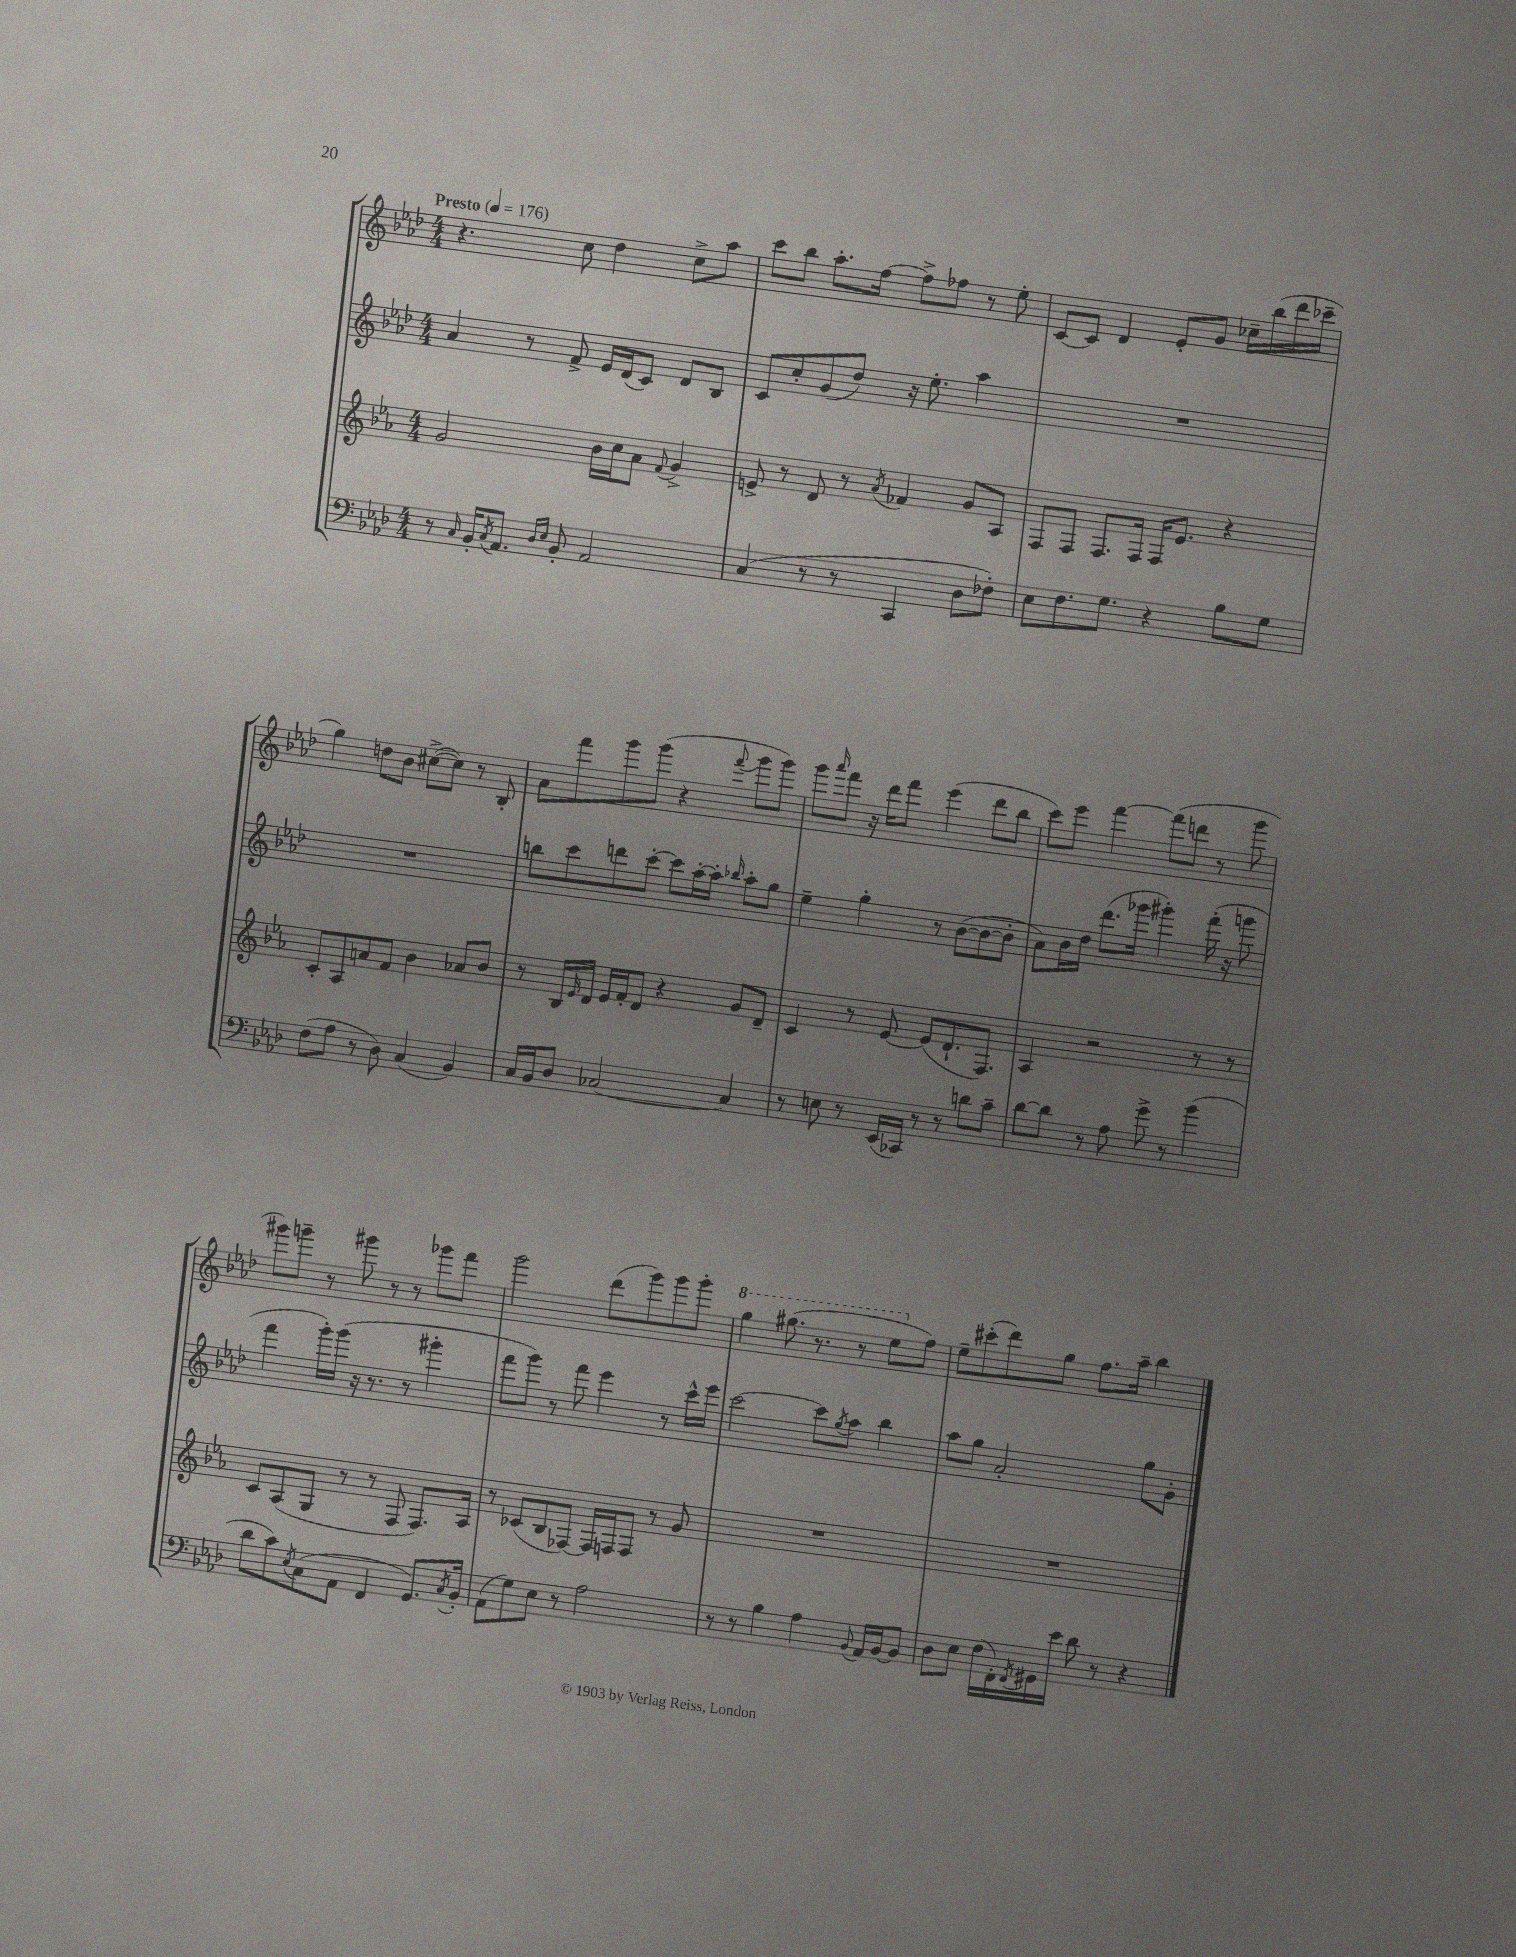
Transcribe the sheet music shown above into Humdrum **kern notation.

**kern	**kern	**kern	**kern
*part4	*part3	*part2	*part1
*staff4	*staff3	*staff2	*staff1
*clefF4	*clefG2	*clefG2	*clefG2
*k[b-e-a-d-]	*k[b-e-a-]	*k[b-e-a-d-]	*k[b-e-a-d-]
*M4/4	*M4/4	*M4/4	*M4/4
*MM176	*MM176	*MM176	*MM176
=1	=1	=1	=1
!	!	!	!LO:TX:a:B:t=Presto
8r	2g/	4a-/	4.r
16qqC/	.	.	.
16BB-'/KL	.	.	.
8qC/	.	.	.
8.AA-/J	.	.	.
.	.	8r	.
16qqD-/LL	.	.	.
16qqE-/JJ	.	.	.
8BB-'/	.	8f^/	8cc\
2AA-/	16b-\LL	16e-/LL	4dd-\
.	16cc\J	(16d-/J	.
.	8a-\J	8c/J)	.
.	8qqf/	.	.
.	4g^/	8d-/L	8cc^\L
.	.	8B-/J	8aa-\J
=2	=2	=2	=2
(4C/	8en^/	8c/L	8ccc\L
.	8r	8cc'/	8bb-\J
8r	8d/	(8g/	8.aa-'\L
8r	8r	8dd-/J)	.
.	.	.	[16ff\Jk
.	8qa-/	.	.
4CC/	4f-X/	16r	8ff^\L]
.	.	8.ee-'\	.
.	.	.	8ff-X\J
8D-\L	8g/L	4aa-\	8r
8F-X'\J)	8A-/J	.	8ee-'\
=3	=3	=3	=3
8E-\L	8F/L	1r	[8c/L
8.F\	8F/J	.	8c/J]
.	8.F/L	.	4d-/
8.G\J	.	.	.
.	16F/Jk	.	.
4r	16F/KL	.	8e-'/L
.	8.e-/J	.	.
.	.	.	8g/J
8B-\L	4r	.	16cc-X~\LL
.	.	.	(16bb-\
8G\J	.	.	16ddd-\
.	.	.	16ccc-X~\JJ
!!LO:LB:g=z
=4	=4	=4	=4
(8F\L	8c'/L	1r	4gg\)
8A-\J	8A-/	.	.
8r	8an/	.	8ddn\L
8D-\)	8f/J	.	8b-\J
(4C/	4b-\	.	([8cc#X^\L
.	.	.	8cc#\J])
4BB-/)	8a-X/L	.	8r
.	8b-/J	.	8B-'/
=5	=5	=5	=5
16C/LL	8r	8bbn\L	8a-\L
16BB-/J	.	.	.
8D-/J	16B-/LL	8ccc\	8fff\
.	16qqe-/	.	.
.	16d/JJ	.	.
[2C-X/	16e-/LL	8dddn\	8ggg\
.	16f'/J	.	.
.	8d/J	[8ccc'\J	(8ggg\J
.	4r	8ccc\L]	4r
.	.	[16aa-'\L	.
.	.	16aa-'\JJ]	.
.	.	16qqbb-X/	8qqfff/
4C-/]	8g/L	8aa-'\L	8ggg\L
.	8d~/J	8gg\J	8ggg\J)
=6	=6	=6	=6
8r	4c/	4ee-~\	8ggg\L
.	.	.	16qqaaa-/
8En\	.	.	8fff\J
8r	8r	4gg'\	16r
.	.	.	16ddd-\KL
(16EE-/LL	[8e-/	.	8fff\J
16CC-X/JJ)	.	.	.
8r	(8e-/L]	8r	(4eee-\
8r	8.d`/	([8b-\L	.
8dn\L	.	8b-\_	8ddd-\L
.	8.F/J)	.	.
8c~\J	.	8b-'\J]	8bb-\J
=7	=7	=7	=7
[8d-\L	4A-/	8a-\L)	8ccc\L)
8d-\J]	.	16b-\L	8eee-\J
.	.	16dd-\JJ	.
8r	2r	(8.ddd-\L	[4fff\
8A-\	.	.	.
.	.	16ggg-X\Jk	.
8g^\	.	4ggg#X'\)	(8fff\L]
8r	.	.	8dddn\J
(4b-\	8r	(16fff'\	8r
.	.	16r	.
.	8r	8gggn\	8ggg\
!!LO:LB:g=z
=8	=8	=8	=8
8d-\L	8c/L	4fff\	8ggg#X\L)
8c\)	(8A-/	.	8gggn~\J
8qE-/	.	.	.
(8C\	8G/J	16ggg'\LL)	8r
.	.	(16ggg\JJ	.
8AA-\J	8r	16r	8ggg#X\
.	.	8.r	.
4FF/	8r	.	8r
.	8F/	8r	8r
8.GG/L)	8.F/L)	4ggg#X'\	8ggg-X\L
.	.	.	8fff\J
8qC/	.	.	.
16BB-'/Jk	16A-/Jk	.	.
=9	=9	=9	=9
(8AA-\L	8r	8fff\L	2ggg\
8G\)	(8c-X/L	8ggg\J)	.
8E-\J	8B-/	8r	.
8r	[8F-X/J)	8fff\	.
2A-\	16F-/LL]	4eee-\	(8ddd-\L
.	16Fn/J	.	.
.	8F/J	.	8ggg\)
.	8r	8r	8ggg\
.	8g/	16ccc^^\LL	8ggg'\J
.	.	16eee-\JJ	.
=10	=10	=10	=10
*	*	*	*8va
8r	1r	[2ccc\	4ggg\
8r	.	.	.
4B-\	.	.	(8.ggg#X\
.	.	.	8.r
4A-\	.	8ccc\L]	.
.	.	8qgg/	.
.	.	8aa-\J	8r
8qqBB-/	.	.	.
16AA-/LL	.	4bb-\	8eee-\L
[16BB-/J	.	.	.
*	*	*	*X8va
8BB-/J]	.	.	8ff\J)
=11	=11	=11	=11
8D-\L	1r	8aa-\L	8ee-~\L
8E-\J	.	8gg\J	(8ccc#X'\
(16F\LL	.	2a-'/	8ddd-\)
16FF'\)	.	.	.
8qFF/	.	.	.
16GG#X\	.	.	8gg\J
16e-\JJ	.	.	.
8d-\	.	.	8.ff\L
8r	.	.	.
.	.	.	16aa-~\Jk
4r	.	8gg\L	4bb-\
.	.	8g'\J	.
==	==	==	==
*-	*-	*-	*-
